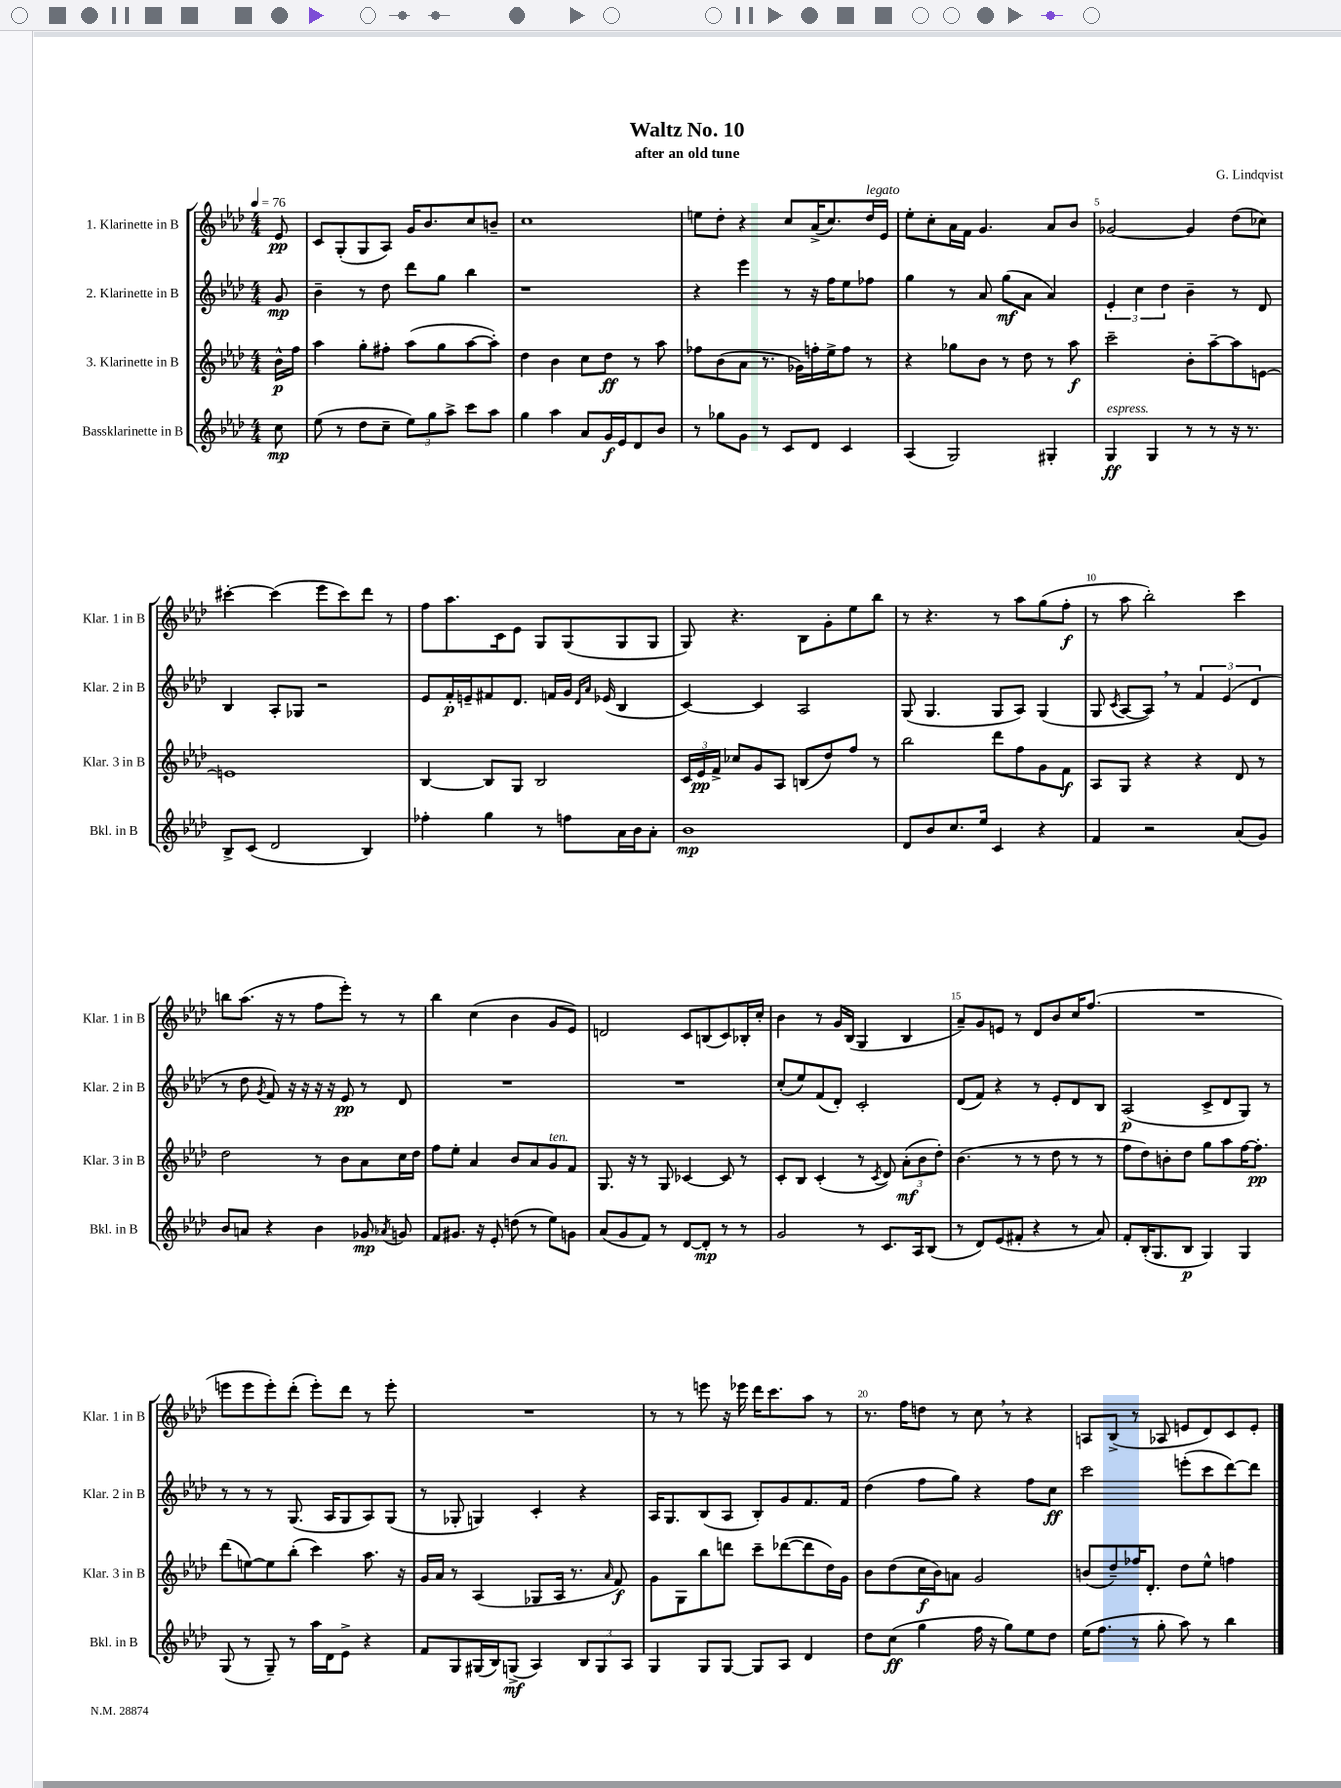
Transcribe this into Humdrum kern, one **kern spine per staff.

**kern	**kern	**kern	**kern
*staff4	*staff3	*staff2	*staff1
*clefG2	*clefG2	*clefG2	*clefG2
*k[b-e-a-d-]	*k[b-e-a-d-]	*k[b-e-a-d-]	*k[b-e-a-d-]
*M4/4	*M4/4	*M4/4	*M4/4
*MM76	*MM76	*MM76	*MM76
8cc	16b-^^	8g	8e-
.	16ff	.	.
=	=	=	=
(8ee-	4aa-	4b-~	8c
8r	.	.	(8G'
8dd-	8gg'	8r	8G
8cc~	8ff#'	8dd-	8A-)
12ee-)	(8aa-	8ddd-	16g
.	.	.	8.b-
12gg	.	.	.
.	8gg	8gg	.
12aa-^	.	.	.
8ccc	[8aa-	4bb-	8cc
8aa-	8aa-'])	.	8b~
=	=	=	=
4gg	4dd-	1r	1cc
4aa-	4b-	.	.
8a-	8cc	.	.
16g	8dd-	.	.
16e-	.	.	.
8d-	8r	.	.
8b-	8aa-	.	.
=	=	=	=
8r	8ff-	4r	8ee
8gg-	(8b-	.	8dd-'
8g	8a-	4eee-	4r
8r	8.r	.	.
8c	.	8r	8cc
.	16g-)	.	.
8d-	16ff'	16r	(16a-^
.	16ee-^	16ff	8.cc)
4c	8ff	8ee-	.
.	8r	8ff-	16dd-
.	.	.	16e-
=	=	=	=
(4A-	4r	4gg	8ee-'
.	.	.	8cc'
2G)	8gg-	8r	16a-
.	.	.	16f
.	8b-	8a-	4.g
.	8r	(8gg	.
.	8dd-	8a-	.
4G#'	8r	4a-)	8a-
.	8aa-	.	8b-
=	=	=	=
4G	2ccc~	6e-'	[2g-
.	.	6cc	.
4G	.	.	.
.	.	6dd-	.
8r	8b-'	4b-~	4g-]
8r	[8aa-~	.	.
16r	8aa-]	8r	(8dd-
8.r	.	.	.
.	[8e	8d-	8cc-)
=	=	=	=
8B-^	1e]	4B-	[4ccc#'
(8c	.	.	.
2d-	.	8A-'	(4ccc#]
.	.	8G-	.
.	.	2r	8eee-
.	.	.	8ccc#)
4B-)	.	.	8ddd-
.	.	.	8r
=	=	=	=
4ff-'	[4B-	8e-	8ff
.	.	16f'	8.aa-
.	.	16e~	.
4gg	8B-]	8f#	.
.	.	.	16c
.	8G	8.d-	8e-
8r	2B-	.	8G
.	.	16f	.
8ff	.	16g	(8G
.	.	16qqd-	.
.	.	16qqa-	.
.	.	(16e-	.
16a-	.	4B-	8G
16b-	.	.	.
8a-'	.	.	8G
=	=	=	=
1b-	24c	[4c)	8G)
.	24e-	.	.
.	24f^	.	.
.	8cc-	.	4.r
.	8g	4c]	.
.	8A-	.	.
.	(8B	2A-	8B-
.	8dd-)	.	8g'
.	8ff	.	8ee-
.	8r	.	8bb-
=	=	=	=
8d-	2bb-	(8G	8r
8b-	.	4.G	4.r
8.cc	.	.	.
16ee-	.	.	.
4c	8ddd-	8G	8r
.	8ff	8A-)	8aa-
4r	8g	(4G	(8gg
.	8f	.	8ff'
=	=	=	=
4f	8A-	8G	8r
.	.	8qc	.
.	8G	[8A-	8aa-
2r	4r	8A-])	2bb-')
.	.	8r	.
.	4r	6f	.
.	.	(6e-	.
(8a-	8d-	.	4ccc
.	.	6d-	.
8g)	8r	.	.
=	=	=	=
8b-	2dd-	8r	8bb
8a	.	8dd-	(8.aa-
.	.	8qg	.
4r	.	8f)	.
.	.	.	16r
.	.	16r	8r
.	.	16r	.
4b-	8r	16r	8ff
.	.	16r	.
.	8b-	8e-	8eee-')
8g-	8a-	8r	8r
8qa-	.	.	.
8g	16cc	8d-	8r
.	16dd-	.	.
=	=	=	=
8f	8ff	1r	4bb-
8.g#	8ee-'	.	.
.	4a-	.	(4cc
16r	.	.	.
8e-'	.	.	.
(8dd	8b-	.	4b-
8r	8a-	.	.
8ee-)	8g	.	8g
8g	8f	.	8e-)
=	=	=	=
(8a-	8.G	1r	2d
8g	.	.	.
.	16r	.	.
8f)	8r	.	.
8r	8G	.	.
[8d-	[4c-	.	8c
8d-']	.	.	(8B
8r	8c-]	.	8c)
8r	8r	.	16B-'
.	.	.	16cc'
=	=	=	=
2g	8c'	(8cc'	4b-
.	8B-	8ee-)	.
.	(4c'	(8f	8r
.	.	8d-')	16g
.	.	.	(16B-
8r	8r	2c'	4G
.	8qc	.	.
8.c	8d-)	.	.
.	(12a-'	.	4B-
16A-	.	.	.
.	12b-	.	.
(8B-	.	.	.
.	12dd-')	.	.
=	=	=	=
8r	(4.b-	(8d-	8a-~)
8d-)	.	8f)	8g
(8e-	.	4r	8e
8f#'	8r	.	8r
4r	8r	8r	8d-
.	8dd-	8e-'	8b-
8r	8r	8d-	16cc
.	.	.	(8.ff
8a-)	8r	8B-	.
=	=	=	=
8f'	8ff	(2A-	1r
(16B-'	8dd-)	.	.
8.G	.	.	.
.	8b'	.	.
8B-	8dd-	.	.
4G)	8gg	8c^	.
.	8aa-	8d-	.
4G	[16ff	8G)	.
.	8.ff']	.	.
.	.	8r	.
=	=	=	=
(8G	(8ddd-	8r	8eee
8r	[8ee)	8r	8eee
8G~)	8ee]	8r	8eee')
8r	(8bb-'	(8.G	(8ddd-'
16aa-	4ccc)	.	8eee')
16d-	.	16A-	.
8e-^	.	8G	8ddd-
4r	8.aa-	8A-)	8r
.	.	(8G	8eee'
.	16r	.	.
=	=	=	=
8f	16g	8r	1r
.	16a-	.	.
8G	8r	8G-'	.
(16G#	(4A-	4G)	.
16B-)	.	.	.
(8G^	.	.	.
4A-)	8G-	4c'	.
.	16A-	.	.
.	8.r	.	.
12B-	.	4r	.
12G	.	.	.
.	16qqa-	.	.
.	8f)	.	.
12A-	.	.	.
=	=	=	=
4G	8g	16A-	8r
.	.	8.G	.
.	8G	.	8r
8G	8bb-	(8B-	8eee
[8G	8ddd	8A-	16r
.	.	.	16eee-
8G]	8ccc~	8B-')	16ddd-
.	.	.	8.ccc
8A-	([8ddd-	8g	.
4d-	8ddd-]	8.f	8aa-
.	16dd-)	.	8r
.	16g	16f	.
=	=	=	=
8dd-	8b-	(4dd-	8.r
(8cc	(8dd-	.	.
.	.	.	16ff
4gg	16cc	8ff	8dd
.	16b-)	.	.
.	8a	8gg)	8r
16ff	2g	4r	8cc
16r	.	.	.
8gg)	.	.	8r
8ee-	.	8ff	4r
8dd-	.	8cc	.
=	=	=	=
(16ee-	(8b	2ccc	8A
8.ff	.	.	.
.	8dd-~)	.	(8B-^
8r	16ff-	.	8r
.	8.d-'	.	.
8gg'	.	.	8A-
8aa-)	8dd-	(8eee'	8e
8r	8ee-^^	8ccc	8d-)
4bb-	4ff	[8ddd-)	8c
.	.	8ddd-]	8e'
==	==	==	==
*-	*-	*-	*-
